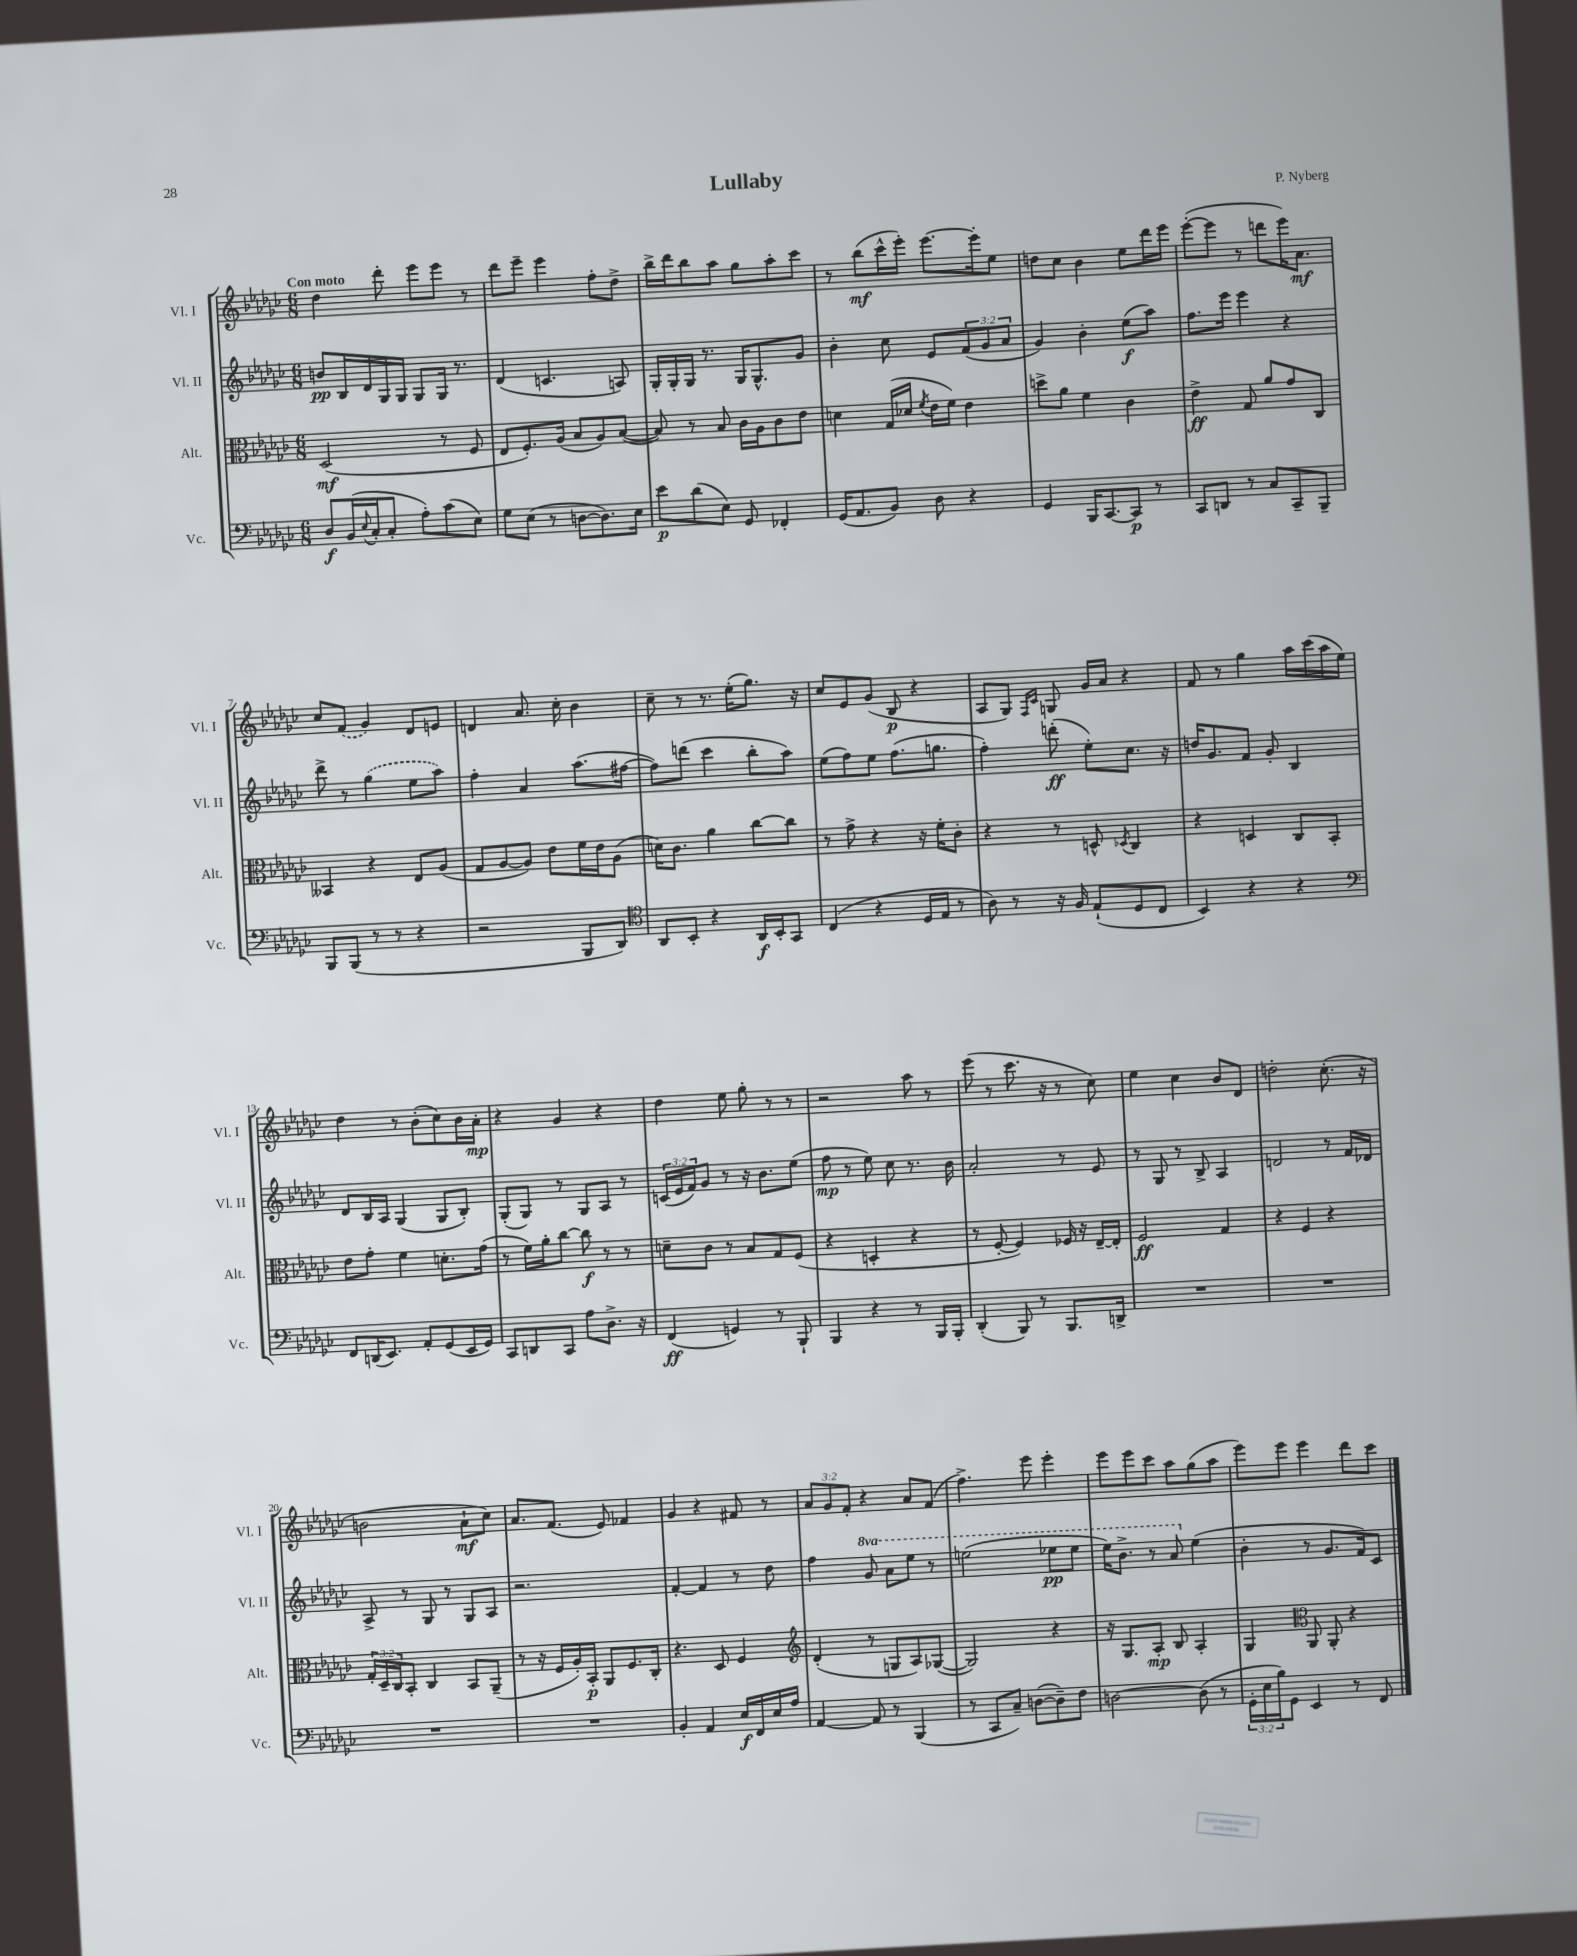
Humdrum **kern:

**kern	**dynam	**kern	**dynam	**kern	**dynam	**kern	**dynam
*part4	*part4	*part3	*part3	*part2	*part2	*part1	*part1
*staff4	*staff4	*staff3	*staff3	*staff2	*staff2	*staff1	*staff1
*I"Vc.	*	*I"Alt.	*	*I"Vl. II	*	*I"Vl. I	*
*I'Vc.	*	*I'Alt.	*	*I'Vl. II	*	*I'Vl. I	*
*clefF4	*	*clefC3	*	*clefG2	*	*clefG2	*
*k[b-e-a-d-g-c-]	*	*k[b-e-a-d-g-c-]	*	*k[b-e-a-d-g-c-]	*	*k[b-e-a-d-g-c-]	*
*M6/8	*	*M6/8	*	*M6/8	*	*M6/8	*
=1	=1	=1	=1	=1	=1	=1	=1
!	!	!	!	!	!	!LO:TX:a:B:t=Con moto	!
8D-/L	f	(2D-/	mf	8bn/L	pp	4dd-\	.
(16BB-/L	.	.	.	16B-/L	.	.	.
8qqE-/	.	.	.	.	.	.	.
16C-'/J	.	.	.	16d-/	.	.	.
8C-'/J	.	.	.	16G-/	.	8ddd-'\	.
.	.	.	.	16G-/JJ	.	.	.
8A-'\L)	.	.	.	8G-/L	.	8eee-\L	.
(8c-\	.	8r	.	16G-/Jk	.	8eee-\J	.
.	.	.	.	8.r	.	.	.
8E-\J)	.	8F/	.	.	.	8r	.
=2	=2	=2	=2	=2	=2	=2	=2
8G-\L	.	8E-/L	.	(4d-/	.	8ddd-\L	.
(8E-\J	.	8.F'/)	.	.	.	8eee-~\J	.
8r	.	.	.	4.cn/	.	4eee-\	.
.	.	(16A-/Jk	.	.	.	.	.
[8Dn\L	.	8B-/L	.	.	.	.	.
8.D\])	.	8A-/)	.	.	.	8ff'\L	.
.	.	([8B-/J	.	8An/)	.	8dd-^\J	.
16E-\Jk	.	.	.	.	.	.	.
=3	=3	=3	=3	=3	=3	=3	=3
8e-\L	p	8B-/])	.	16G-'/LL	.	16bb-^\LL	.
.	.	.	.	16G-'/	.	16ddd-\J	.
(8d-\	.	8r	.	16G-/JJ	.	8bb-\	.
.	.	.	.	8.r	.	.	.
8E-\J)	.	8B-/	.	.	.	8aa-\J	.
8GG-/	.	16c-\LL	.	16G-/KL	.	8gg-\L	.
.	.	16A-\J	.	8.G-^^/	.	.	.
4FF-X'/	.	8c-\	.	.	.	8aa-'\	.
.	.	8e-\J	.	8g-/J	.	8ccc-\J	.
=4	=4	=4	=4	=4	=4	=4	=4
(16GG-/KL	.	4dn\	.	4b-'\	.	8r	.
8.AA-/	.	.	.	.	.	.	.
.	.	.	.	.	.	(8bb-\L	mf
8BB-/J)	.	(16G-/LL	.	8cc-\	.	16ccc-^^\L	.
.	.	16d-X/JJ	.	.	.	16eee-'\JJ)	.
.	.	8qf/	.	.	.	.	.
8D-\	.	16e-\LL	.	8e-/L	.	[8.eee-\L	.
.	.	16f\JJ)	.	.	.	.	.
4r	.	4e-\	.	(12f/	.	.	.
.	.	.	.	.	.	16eee-'\k]	.
.	.	.	.	12g-/	.	.	.
.	.	.	.	.	.	8ee-\J	.
.	.	.	.	12a-/J	.	.	.
=5	=5	=5	=5	=5	=5	=5	=5
4GG-/	.	8ddn^\L	.	4g-/)	.	8ddn\L	.
.	.	8a-\J	.	.	.	8cc-\J	.
16BBB-/KL	.	4f\	.	4b-'\	.	4b-\	.
[8.CC-/	.	.	.	.	.	.	.
8CC-/J]	p	4c-\	.	(8ee-\L	f	8ee-\L	.
8r	.	.	.	8aa-\J)	.	16ddd-\L	.
.	.	.	.	.	.	16eee-\JJ	.
=6	=6	=6	=6	=6	=6	=6	=6
8CC-/L	.	4e-^\	ff	8.ff\L	.	([8eee-'\L	.
8DDn/J	.	.	.	.	.	8eee-\J]	.
.	.	.	.	16eee-\Jk	.	.	.
8r	.	8G-/	.	4eee-\	.	8r	.
8C-/L	.	8a-/L	.	.	.	8dddn\L	.
8CC-~/	.	8g-/	.	4r	.	16eee-\K)	.
.	.	.	.	.	.	8.a-\J	mf
8BBB-~/J	.	8C-/J	.	.	.	.	.
!!LO:LB:g=z
=7	=7	=7	=7	=7	=7	=7	=7
8BBB-/L	.	4BB--X/	.	8ddd-^\	.	8cc-/L	.
(8BBB-/J	.	.	.	8r	.	(8f/J	.
8r	.	4r	.	(4gg-\	.	4g-/)	.
8r	.	.	.	.	.	.	.
4r	.	8E-/L	.	8ee-\L	.	8d-/L	.
.	.	(8A-/J	.	8aa-\J)	.	8en/J	.
=8	=8	=8	=8	=8	=8	=8	=8
2r	.	8G-/L	.	4ff'\	.	4dn/	.
.	.	[8A-/	.	.	.	.	.
.	.	8A-/J])	.	4a-/	.	8.a-/	.
.	.	8e-\L	.	.	.	.	.
.	.	.	.	.	.	16cc-'\	.
8BBB-/L	.	16f\L	.	(8.aa-\L	.	4b-\	.
.	.	16e-\J	.	.	.	.	.
8DD-/J)	.	(8A-\J	.	.	.	.	.
.	.	.	.	[16ff#X\Jk	.	.	.
=9	=9	=9	=9	=9	=9	=9	=9
*clefC4	*	*	*	*	*	*	*
8AA-/L	.	16dn\KL)	.	8ff#\L])	.	8cc-~\	.
.	.	8.c-\J	.	.	.	.	.
8BB-'/J	.	.	.	(8dddn\J	.	8r	.
4r	.	4a-\	.	4ccc-\	.	8.r	.
.	.	.	.	.	.	(16ee-'\KL	.
16AA-/LL	f	[8cc-\L	.	8bb-'\L	.	8.gg-\J)	.
16BB-'/J	.	.	.	.	.	.	.
8GG-/J	.	8cc-\J]	.	8aa-\J)	.	.	.
.	.	.	.	.	.	16r	.
=10	=10	=10	=10	=10	=10	=10	=10
(4C-/	.	8r	.	(8ee-\L	.	8cc-/L	.
.	.	8g-^\	.	8ff\)	.	8e-/	.
4r	.	4r	.	8ee-\J	.	(8g-/J	.
.	.	.	.	(8.ff\L	.	8B-/	p
16D-/LL	.	16r	.	.	.	4r	.
16E-/JJ	.	16f'\KL	.	8.ggn\J	.	.	.
8r	.	8c-'\J	.	.	.	.	.
=11	=11	=11	=11	=11	=11	=11	=11
8A-\)	.	4r	.	4ff'\)	.	8A-/L	.
8r	.	.	.	.	.	8G-/J)	.
.	.	.	.	.	.	16qqF/LL	.
.	.	.	.	.	.	16qqc-/JJ	.
16r	.	8r	.	(8dddn'\	ff	8Gn/	.
16F/	.	.	.	.	.	.	.
(8E-`/L	.	8Dn^^/	.	8ee-'\L)	.	16g-/LL	.
.	.	.	.	.	.	16a-/JJ	.
.	.	8qD-X/	.	.	.	.	.
8D-/	.	4C-/	.	8.cc-\J	.	4r	.
8C-/J	.	.	.	.	.	.	.
.	.	.	.	16r	.	.	.
=12	=12	=12	=12	=12	=12	=12	=12
4BB-/)	.	4r	.	16ddn/KL	.	8f/	.
.	.	.	.	8.g-/	.	.	.
.	.	.	.	.	.	8r	.
4r	.	4Dn/	.	8f/J	.	4gg-\	.
.	.	.	.	8g-'/	.	.	.
4r	.	8C-/L	.	4B-/	.	16aa-\LL	.
.	.	.	.	.	.	(16ccc-\	.
.	.	8BB-'/J	.	.	.	16aa-\	.
.	.	.	.	.	.	16ee-\JJ)	.
!!LO:LB:g=z
=13	=13	=13	=13	=13	=13	=13	=13
*clefF4	*	*	*	*	*	*	*
8FF/L	.	8e-\L	.	8d-/L	.	4dd-\	.
(16DDn/K	.	8g-'\J	.	16B-/L	.	.	.
8.EE-/J)	.	.	.	16A-/JJ	.	.	.
.	.	4f\	.	(4G-/	.	8r	.
8AA-'/L	.	.	.	.	.	(8b-'\L	.
(8GG-/	.	8.dn'\L	.	8G-/L	.	8cc-\)	.
16EE-/L	.	.	.	8B-'/J)	.	16b-\L	.
16GG-/JJ)	.	(16g-\Jk	.	.	.	16a-'\JJ	mp
=14	=14	=14	=14	=14	=14	=14	=14
8CC-/L	.	8r	.	(8G-'/L	.	4r	.
8DDn/	.	16f\LL)	.	8G-/J)	.	.	.
.	.	16a-'\J	.	.	.	.	.
8CC-/J	.	[8cc-\J	.	8r	.	4g-/	.
8A-\L	.	8cc-\]	f	8G-/L	.	.	.
8.D-^\J	.	8r	.	8A-/J	.	4r	.
.	.	8r	.	8r	.	.	.
16r	.	.	.	.	.	.	.
=15	=15	=15	=15	=15	=15	=15	=15
(4FF/	ff	8dn~\L	.	(24cn/LL	.	4dd-\	.
.	.	.	.	24e-/	.	.	.
.	.	.	.	24f/J)	.	.	.
.	.	8c-\J	.	8g-/J	.	.	.
4GGn/)	.	8r	.	8r	.	8ee-\	.
.	.	8B-/L	.	16r	.	8gg-'\	.
.	.	.	.	8.b-\L	.	.	.
8r	.	8G-/	.	.	.	8r	.
8BBB-`/	.	(8F/J	.	(8ee-\J	.	8r	.
=16	=16	=16	=16	=16	=16	=16	=16
4BBB-/	.	4r	.	8ff\	mp	2r	.
.	.	.	.	8r	.	.	.
4r	.	4Dn'/	.	8ee-\)	.	.	.
.	.	.	.	8cc-\	.	.	.
8r	.	4r	.	8.r	.	8aa-\	.
16BBB-/LL	.	.	.	.	.	8r	.
16BBB-'/JJ	.	.	.	16b-\	.	.	.
=17	=17	=17	=17	=17	=17	=17	=17
(4DD-'/	.	8r	.	2a-'/	.	(8eee-\	.
.	.	[8F'/	.	.	.	8r	.
8BBB-/)	.	4F/])	.	.	.	8.ccc-\	.
8r	.	.	.	.	.	.	.
.	.	.	.	.	.	16r	.
8.BBB-/L	.	16F-X/	.	8r	.	8r	.
.	.	16r	.	.	.	.	.
.	.	[16E-~/LL	.	8e-/	.	8cc-\)	.
16DDn^/Jk	.	16E-'/JJ]	.	.	.	.	.
=18	=18	=18	=18	=18	=18	=18	=18
2.r	.	2F/	ff	8r	.	4ee-\	.
.	.	.	.	8G-/	.	.	.
.	.	.	.	8r	.	4cc-\	.
.	.	.	.	8B-^/	.	.	.
.	.	4G-/	.	4A-/	.	8b-/L	.
.	.	.	.	.	.	8d-/J	.
=19	=19	=19	=19	=19	=19	=19	=19
2.r	.	4r	.	2dn/	.	2ddn'\	.
.	.	4F/	.	.	.	.	.
.	.	4r	.	8r	.	(8.cc-'\	.
.	.	.	.	16f/LL	.	.	.
.	.	.	.	16d-X/JJ	.	16r	.
!!LO:LB:g=z
=20	=20	=20	=20	=20	=20	=20	=20
2.r	.	24G-'/LL	.	8A-^/	.	2bn\	.
.	.	24D-~/	.	.	.	.	.
.	.	24C-/J	.	.	.	.	.
.	.	8BB-'/J	.	8r	.	.	.
.	.	4C-/	.	8G-/	.	.	.
.	.	.	.	8r	.	.	.
.	.	8BB-/L	.	8G-/L	.	8a-`\L	mf
.	.	(8AA-~/J	.	8A-/J	.	8cc-\J)	.
=21	=21	=21	=21	=21	=21	=21	=21
2.r	.	8r	.	2.r	.	8.a-/L	.
.	.	16r	.	.	.	.	.
.	.	16F/LL	.	.	.	(8.f/J	.
.	.	16A-'/)	.	.	.	.	.
.	.	16BB-'/JJ	p	.	.	.	.
.	.	8AA-/L	.	.	.	8e-/)	.
.	.	8.F/	.	.	.	4f-X/	.
.	.	16C-'/Jk	.	.	.	.	.
=22	=22	=22	=22	=22	=22	=22	=22
4BB-'/	.	4.r	.	[4f'/	.	4g-/	.
4AA-/	.	.	.	4f/]	.	4r	.
.	.	8D-/	.	.	.	.	.
16E-/LL	f	4F/	.	8r	.	8f#X/	.
16FF/	.	.	.	.	.	.	.
16E-/	.	.	.	8dd-\	.	8r	.
16A-/JJ	.	.	.	.	.	.	.
=23	=23	=23	=23	=23	=23	=23	=23
*	*	*clefG2	*	*	*	*	*
[4AA-/	.	(4d-'/	.	4ff\	.	12a-/L	.
.	.	.	.	.	.	12g-/	.
.	.	.	.	.	.	12f'/J	.
*	*	*	*	*8va	*	*	*
8AA-/]	.	8r	.	8gg-/	.	4r	.
8r	.	8Gn/L	.	8aa-\L	.	.	.
(4BBB-/	.	8A-/)	.	8eee-\J	.	8a-/L	.
.	.	([8G-X/J	.	8r	.	(8f/J	.
=24	=24	=24	=24	=24	=24	=24	=24
8r	.	2G-/])	.	(2eeen\	.	4.ff^\)	.
8CC-/L	.	.	.	.	.	.	.
8C-~/J)	.	.	.	.	.	.	.
([8Dn\L	.	.	.	.	.	8eee-\	.
8D~\])	.	4r	.	8eee-X\L	pp	4eee-'\	.
8F\J	.	.	.	8eee-\J	.	.	.
=25	=25	=25	=25	=25	=25	=25	=25
[2Dn\	.	16r	.	16eee-\KL)	.	8eee-\L	.
.	.	8.G-/L	.	8.bb-^\J	.	.	.
.	.	.	.	.	.	8eee-\	.
.	.	8A-'/J	mp	8r	.	8ccc-\J	.
.	.	8B-/	.	8aa-/	.	8aa-\L	.
*	*	*	*	*X8va	*	*	*
(8D\]	.	4A-'/	.	(4ee-\	.	(8gg-\	.
8r	.	.	.	.	.	8aa-\J	.
=26	=26	=26	=26	=26	=26	=26	=26
24GG-'\LL	.	4G-/	.	4b-'\	.	8eee-\L)	.
24E-\	.	.	.	.	.	.	.
24B-\J)	.	.	.	.	.	.	.
8GG-\J	.	.	.	.	.	8eee-\J	.
*	*	*clefC3	*	*	*	*	*
4EE-/	.	8AA-/	.	8r	.	4eee-\	.
.	.	8AA-'/	.	8.g-/L	.	.	.
8r	.	4r	.	.	.	8ddd-\L	.
.	.	.	.	16f/k)	.	.	.
8FF/	.	.	.	8c-/J	.	8ccc-\J	.
==	==	==	==	==	==	==	==
*-	*-	*-	*-	*-	*-	*-	*-
